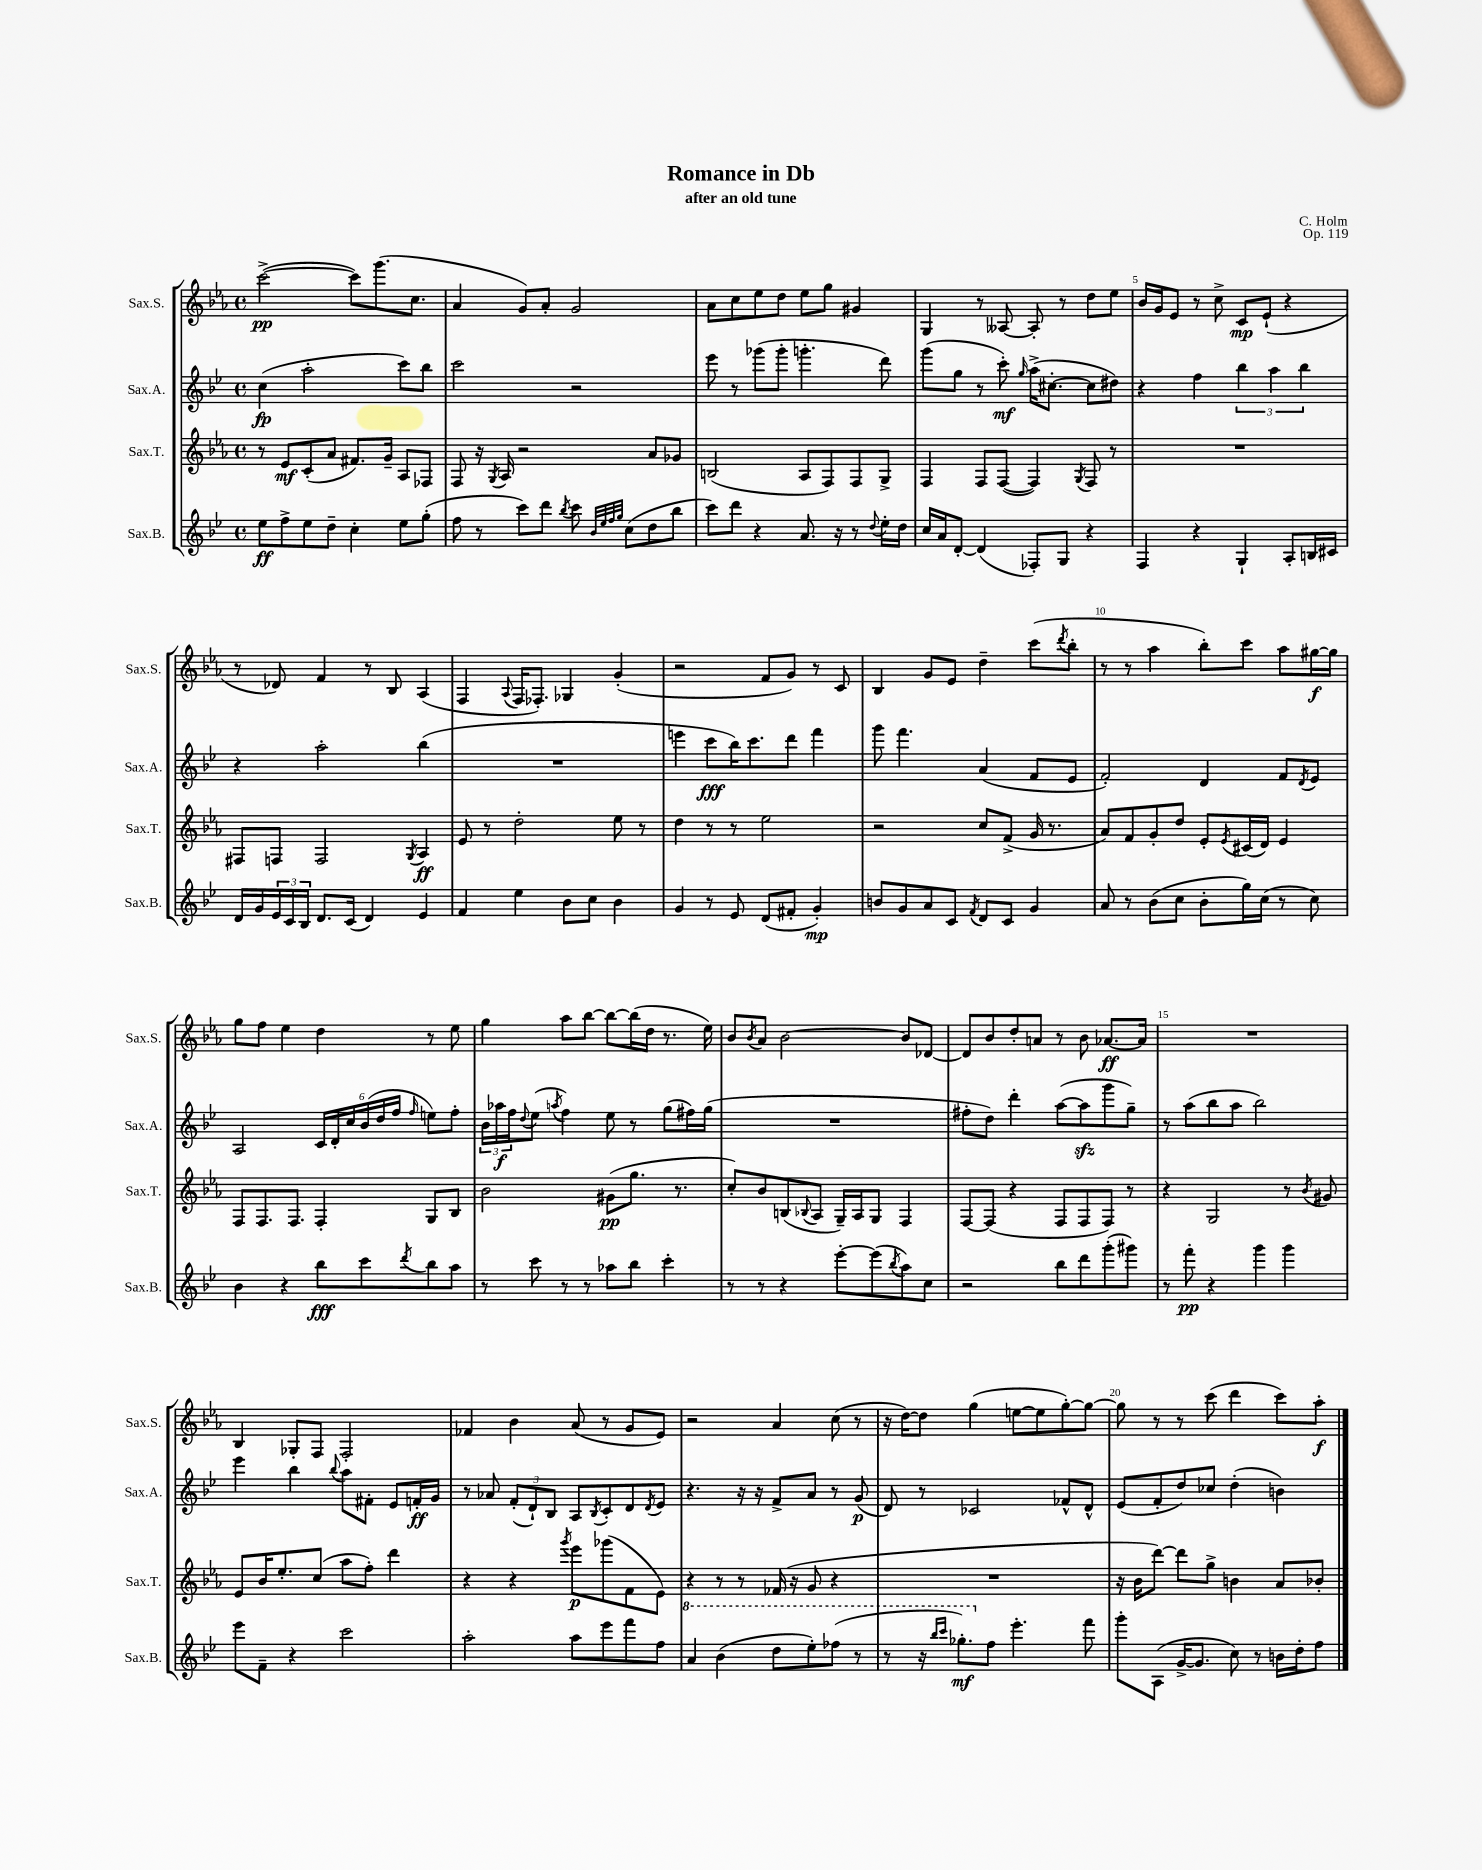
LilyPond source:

\header { title = "Romance in Db" composer = "C. Holm" subtitle = "after an old tune" opus = "Op. 119" }
<<
\new StaffGroup <<
\new Staff = "s0" \with { instrumentName = "Sax.S." shortInstrumentName = "Sax.S." } {
    \clef treble \key ees \major \defaultTimeSignature \time 4/4
    c'''2~->\pp( c'''8) g'''8.( c''8. |
    aes'4 g'8) aes'8-. g'2 |
    aes'8 c''8 ees''8 d''8 ees''8 g''8 gis'4 |
    g4 r8 aeses8~ aeses8-. r8 d''8 ees''8 |
    bes'16 g'16 ees'8 r8 c''8-> c'8\mp ees'8-!( r4 |
    r8 des'8) f'4 r8 bes8 aes4( |
    f4 \appoggiatura { aes8 } f16 fes8.-.) ges4 g'4-.( |
    r2 f'8 g'8) r8 c'8 |
    bes4 g'8 ees'8 d''4-- c'''8( \acciaccatura { d'''8 } bes''8-. |
    r8 r8 aes''4 bes''8-.) c'''8 aes''8 gis''16~\f gis''16 |
    g''8 f''8 ees''4 d''4 r8 ees''8 |
    g''4 aes''8 bes''8~ bes''8~ bes''16( d''16 r8. ees''16) |
    bes'8 \acciaccatura { bes'8 } aes'8 bes'2~ bes'8 des'8~ |
    des'8 bes'8 d''8-. a'8 r8 bes'8 aes'8.~\ff aes'16 |
    R1 |
    bes4 ges8-. f8 f2-. |
    fes'4 bes'4 aes'8( r8 g'8 ees'8) |
    r2 aes'4 c''8( r8 |
    r16 d''16~) d''8 g''4( e''8~ e''8 g''8~-.) g''8~ |
    g''8 r8 r8 c'''8( d'''4 c'''8) aes''8-.\f \bar "|." |
}
\new Staff = "s1" \with { instrumentName = "Sax.A." shortInstrumentName = "Sax.A." } {
    \clef treble \key bes \major \defaultTimeSignature \time 4/4
    c''4\fp( a''2-. c'''8) bes''8 |
    c'''2 r2 |
    ees'''8 r8 ges'''8( ges'''8-. g'''4.-. d'''8) |
    g'''8( g''8 r8 c'''8-.\mf) \grace { g''16 } a''16->( cis''8.~-. cis''8 dis''8) |
    r4 f''4 \tuplet 3/2 { bes''4 a''4 bes''4 } |
    r4 a''2-. bes''4( |
    R1 |
    e'''4 c'''8\fff bes''16) c'''8. d'''8 f'''4 |
    g'''8 f'''4. a'4( f'8 ees'8 |
    f'2-.) d'4 f'8 \acciaccatura { d'8 } ees'8 |
    a2 \tuplet 6/4 { c'16 d'16-. c''16 bes'16( d''16 f''16 } \grace { f''16 } e''8) f''8-. |
    \tuplet 3/2 { bes'16 aes''16\f f''16 } \appoggiatura { d''8 } ees''8( \acciaccatura { a''8 } f''4) ees''8 r8 g''8( fis''16) g''16( |
    R1 |
    fis''8-. d''8) d'''4-. a''8~( a''8\sfz g'''8 g''8--) |
    r8 a''8( bes''8 a''8 bes''2) |
    ees'''4 bes''4 \appoggiatura { bes''8 } a''8 fis'8-. ees'8 f'16-.\ff g'16 |
    r8 aes'8 \tuplet 3/2 { f'8-.( d'8-!) bes8 } a8 \acciaccatura { bes8 } c'8-. d'8 \acciaccatura { d'8 } ees'8 |
    r4. r16 r16 f'8-> a'8 r8 g'8\p( |
    d'8) r8 ces'2 fes'8-^ d'8-^ |
    ees'8( f'8-. d''8) ces''8 d''4-.( b'4) \bar "|." |
}
\new Staff = "s2" \with { instrumentName = "Sax.T." shortInstrumentName = "Sax.T." } {
    \clef treble \key ees \major \defaultTimeSignature \time 4/4
    r8 ees'8\mf c'8-.( aes'8 fis'8.) g'16-- aes8 fes8 |
    f8 r16 \acciaccatura { g8 } aes16 r2 aes'8 ges'8 |
    b2( aes8 f8) f8 g8-> |
    f4 f8 f8~( f4) \acciaccatura { g8 } f8 r8 |
    R1 |
    fis8 f8 f2 \acciaccatura { g8 } aes4\ff |
    ees'8 r8 d''2-. ees''8 r8 |
    d''4 r8 r8 ees''2 |
    r2 c''8 f'8->( g'16 r8. |
    aes'8) f'8 g'8-. d''8 ees'8-. \acciaccatura { ees'8 } cis'16( d'16) ees'4 |
    f8 f8. f8. f4-. g8 bes8 |
    bes'2 gis'8\pp( g''8. r8. |
    c''8-.) bes'8 b8( \appoggiatura { bes8 } aes8 g16--) aes16 g8 f4 |
    f8~ f8( r4 f8 f8 f8) r8 |
    r4 g2 r8 \acciaccatura { bes'8 } gis'8 |
    ees'8 bes'16 ees''8.-. c''8( aes''8 f''8-.) d'''4 |
    r4 r4 \acciaccatura { g'''8 } ees'''8\p ges'''8( f'8 ees'8) |
    r4 r8 r8 fes'16( r16 g'8 r4 |
    R1 |
    r16 bes'16 d'''8~) d'''8 g''8-> b'4 aes'8 bes'8-. \bar "|." |
}
\new Staff = "s3" \with { instrumentName = "Sax.B." shortInstrumentName = "Sax.B." } {
    \clef treble \key bes \major \defaultTimeSignature \time 4/4
    ees''8\ff f''8-> ees''8 d''8-- c''4-. ees''8 g''8-.( |
    f''8 r8 c'''8) d'''8 \acciaccatura { bes''8 } c'''8 \grace { bes'32 ees''32 f''32 g''32 } c''8( d''8 bes''8 |
    c'''8) d'''8 r4 a'8. r16 r8 \appoggiatura { d''8 } ees''16-. d''16 |
    c''16 a'16 d'8~-. d'4( fes8-.) g8 r4 |
    f4 r4 g4-! a8-. b16 cis'16 |
    d'16 g'16 \tuplet 3/2 { ees'16 c'16 bes16 } d'8. c'16( d'4) ees'4 |
    f'4 ees''4 bes'8 c''8 bes'4 |
    g'4 r8 ees'8 d'8( fis'8-. g'4-.\mp) |
    b'8 g'8 a'8 c'8 \acciaccatura { f'8 } d'8 c'8 g'4 |
    a'8 r8 bes'8( c''8 bes'8-. g''16) c''16( r8 c''8) |
    bes'4 r4 bes''8\fff c'''8 \acciaccatura { d'''8 } bes''8 a''8 |
    r8 c'''8 r8 r8 aes''8 bes''8 c'''4-. |
    r8 r8 r4 ees'''8~-. ees'''8( \acciaccatura { bes''8 } a''8) c''8 |
    r2 bes''8 d'''8 g'''8-.( gis'''8) |
    r8 f'''8-.\pp r4 g'''4 g'''4 |
    ees'''8 f'8-- r4 c'''2 |
    a''2-. a''8 ees'''8 f'''8 f''8 |
    \ottava #1 a''4 bes''4( d'''8 ees'''8-.) fes'''8( r8 |
    r8 r16 \grace { bes'''16 c''''16 } ges'''8.-.\mf) \ottava #0 f''8 ees'''4.-. f'''8 |
    g'''8-. a8( g'16~-> g'8. c''8) r8 b'16 d''16-. f''8 \bar "|." |
}
>>
>>
\layout { \context { \Score \override BarNumber.break-visibility = ##(#f #t #t) barNumberVisibility = #(every-nth-bar-number-visible 5) } }
